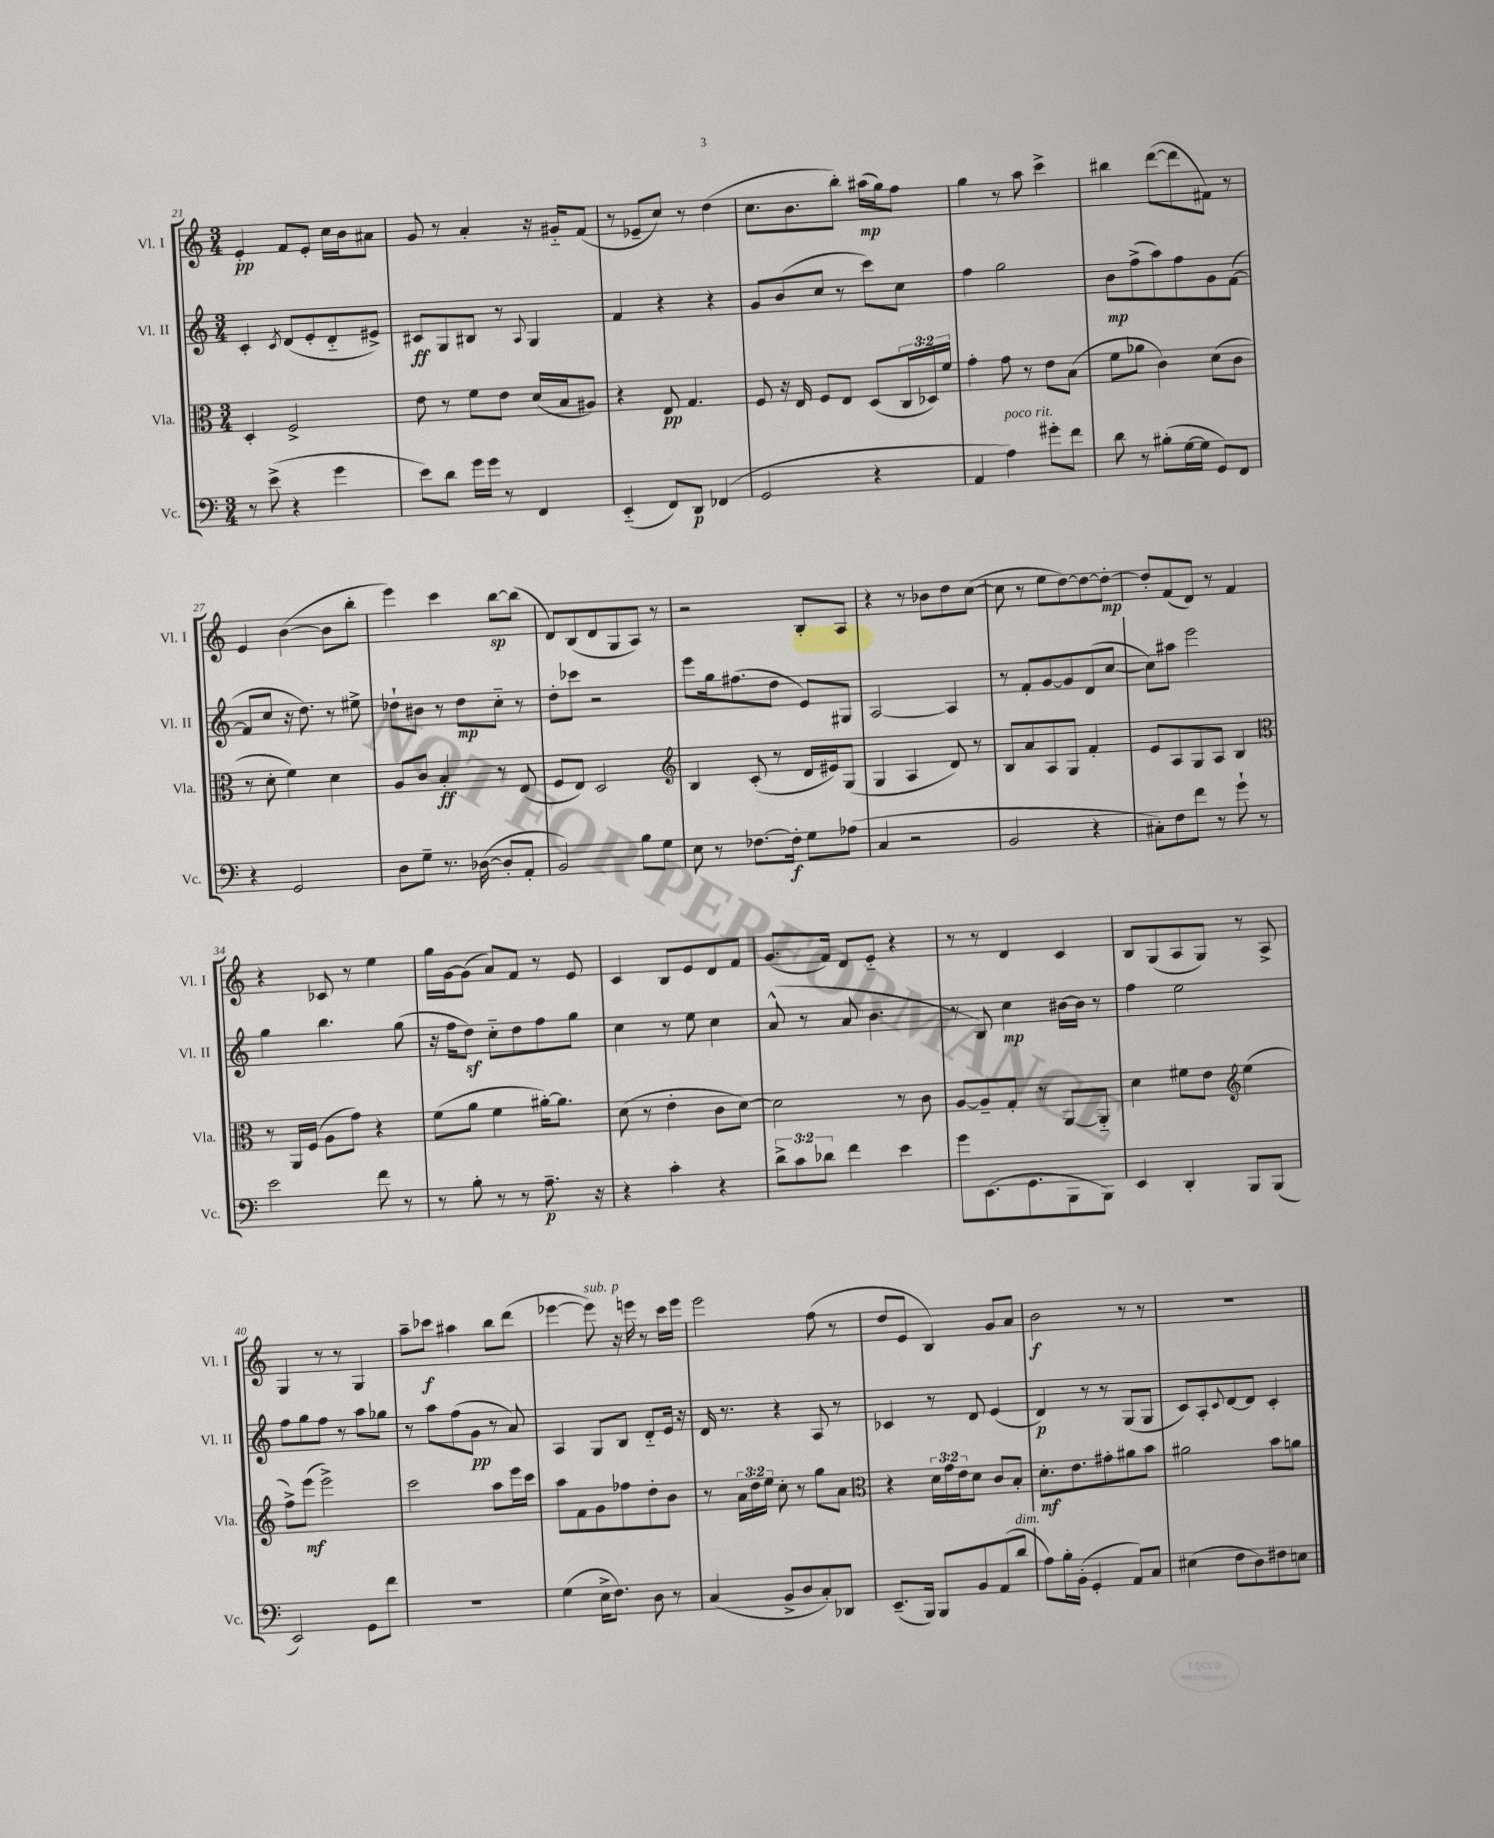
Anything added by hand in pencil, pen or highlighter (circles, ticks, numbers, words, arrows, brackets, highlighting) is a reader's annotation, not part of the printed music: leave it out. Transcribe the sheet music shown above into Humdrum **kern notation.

**kern	**kern	**kern	**kern
*staff4	*staff3	*staff2	*staff1
*clefF4	*clefC3	*clefG2	*clefG2
*k[]	*k[]	*k[]	*k[]
*M3/4	*M3/4	*M3/4	*M3/4
8r	4D'/	4c'/	4e'/
(8e^\	.	.	.
.	.	8qc/	.
4r	2F^/	(8d/L	8f/L
.	.	8e'/	8e'/J
4g\	.	8d'~/	16cc\LL
.	.	.	16b\J
.	.	8e#^/J)	8a#\J
=	=	=	=
8e\L)	8e\	8c#/L	8g/
8d\J	8r	8G/	8r
16g\LL	8f\L	8B#/J	4a'/
16g\JJ	.	.	.
8r	8e\J	8r	.
.	.	8qqA/	.
4FF/	(16d/LL	4G/	16r
.	16B/J	.	16g#'~/LK
.	8A#/J)	.	(8f/J
=	=	=	=
(4EE'~/	4r	4f/	8r
.	.	.	8e-~/L
8FF/L)	8E/	4r	8cc/J)
8DD/J	4.G/	.	8r
(4FF-/	.	4r	(4dd\
=	=	=	=
2GG/	8F/	8g/L	8.cc\L
.	16r	(8b/	.
.	16E/	.	8.b\
.	8F/L	8cc/J	.
.	8E/J	8r	8bb'\J)
4r	(8D/L	8ccc\L)	(16aa#\LL
.	.	.	16gg\J)
.	24C/L	8cc\J	8ff\J
.	24D-/)	.	.
.	24f/JJ	.	.
=	=	=	=
4AA/	4g'\	4ff\	4gg\
4A\)	8g\	2gg\	8r
.	8r	.	8aa\
8g#'\L	8e\L	.	4ccc^\
8f\J	(8B\J	.	.
=	=	=	=
8d\	8f\L	8b\L	4bb#\
8r	8a-\J	(8ff^\	.
(8B#'\L	4c\)	8aa\)	([8ddd\L
[16G\L	.	8ff\	8ddd\]
16G\]JJ	.	.	.
8GG/L)	(8d\L	8g\	8f#\J)
8FF/J	8c\J	([8f\J	8r
=	=	=	=
4r	8r	8f/]L	4e/
.	8d'\	8cc/J	.
2GG/	4f\)	16r	([4b\
.	.	8.dd\)	.
.	4d\	8r	8b\]L
.	.	8ee#^\	8bb'\J
=	=	=	=
8D\L	8A/L	8dd-`\L	4eee\)
8G~\J	8c/J	8b#\J	.
8.r	4B'/	8r	4ccc\
.	.	8dd-\L	.
([16D-\	.	.	.
8D-'/]L	8r	8cc'~\J	[8bb\L
8AA'/J	(8E/	8r	(8bb\]J
=	=	=	=
2BB/)	8F/L	8dd'\L	8d/L)
.	8E/J)	8ccc-\J	(8B/
.	2D/	2r	8d/
.	.	.	8G/
8B\L	.	.	8A/J)
8G\J	.	.	8r
=	=	=	=
*	*clefG2	*	*
8E\	4B/	8eee\L	2r
8r	.	16gg\k	.
.	.	(8.ff#\	.
[8.F-\L	(8c'/	.	.
.	8r	8dd\J	.
16F-'\]Jk	.	.	.
8G\L	16d/LL	8e/L)	8B'/L
.	16e#/J)	.	.
(8A-\J	(8G/J	8G#/J	8A/J
=	=	=	=
4C/	4G/	[2A/	4r
2r	4A/	.	8r
.	.	.	8b-\L
.	8d/)	4A/]	8dd\
.	8r	.	([8cc\J
=	=	=	=
2BB/	8B/L	8r	8cc\]
.	8a/	8f'/L	8r
.	8A/	[8g/	8ee\L
.	8G/J	8g/]	[8dd\)
4r	4f'/	(8d/	8dd\_
.	.	[8cc/J	8dd'\_J
=	=	=	=
8C#'\L)	8e/L	8cc\]L)	8dd'/]L
8F\	8A/	8aa#\J	(8f/
8f\J	8G/	2eee\	8d/J)
8r	8A/J	.	8r
8g`\	4B/	.	4f/
8r	.	.	.
=	=	=	=
*	*clefC3	*	*
2e\	8r	4gg\	4r
.	16AA/LL	.	.
.	(16F/JJ	.	.
.	8A\L	4.bb\	8c-/
.	8g\J)	.	8r
8f\	4r	.	4ee\
8r	.	(8gg\	.
=	=	=	=
8r	(8f\L	16r	16gg\LL
.	.	16ff\LK	[16g\J
8B'\	8a\J	8dd\J)	(8g\]J
8r	4f\	8cc'~\L	8a/L)
8r	.	8dd\	8f/J
8.A~\	[16a#'\LK)	8ff\	8r
.	8.a#\]J	.	.
.	.	8gg\J	8e/
16r	.	.	.
=	=	=	=
4r	(8d\	4cc\	4c/
.	8r	.	.
4c'\	4e'\	8r	8B/L
.	.	8ee\	8e/
4r	8c\L	4cc\	8d/
.	[8d\J)	.	8f/J
=	=	=	=
12d^\L	2d\]	(8a^^/	(8.g/L
12c\	.	.	.
.	.	8r	.
12d-\J	.	.	.
.	.	.	16f/Jk)
4f\	.	8a/	8d/L
.	.	4.b\	8e'~/J
4e\	8r	.	4r
.	8c\	.	.
=	=	=	=
8g\L	[8A/L	8r	8r
(8.EE\	8A~/]	8B/)	8r
.	8G'/J	4cc\	4d/
8.GG\	.	.	.
.	8r	.	.
8BBB\	[8AA/L	[16b#\LL	4c/
.	.	16b#\]JJ	.
8BBB\J)	8AA'~/]J	8r	.
=	=	=	=
4EE/	4d\	4ff\	8B/L
.	.	.	(8G/
4DD'/	8f#\L	2ee\	8A/
.	8e\J	.	8G/J)
*	*clefG2	*	*
8BBB/L	(4ee\	.	8r
(8BBB/J	.	.	8A^/
=	=	=	=
2EE/)	8ff^\L)	8ff\L	4G/
.	(8eee\J	8gg\	.
.	2eee^\)	8ff\J	8r
.	.	8r	8r
8GG\L	.	8aa\L	4G/
8f\J	.	8gg-\J	.
=	=	=	=
2.r	2ccc\	8r	8aa~\L
.	.	8aa\L	8ccc-\J
.	.	(8ff\	4aa#\
.	.	8g\J	.
.	8aa\L	8r	8bb\L
.	16eee\L	8a/)	(8ddd\J
.	16ccc\JJ	.	.
=	=	=	=
(4G\	8aa\L	4A/	[4eee-\
.	8f\	.	.
16E^\LK	8g\	8G/L	8eee-\])
8.F\J)	.	.	.
.	8ff-\	8B/J	16r
.	.	.	16eee\
8D\	8dd'\	8d'~/L	8r
8r	8b\J	16e/Jk	16ccc\LL
.	.	16r	16eee\JJ
=	=	=	=
(4C/	8r	16d/	2eee\
.	.	8.r	.
.	24a\LL	.	.
.	24dd\	.	.
.	24ee\JJ	.	.
8BB^/L	8cc'\	4r	.
8D/	8r	.	.
8C'/)	8gg\L	8A/	(8ff\
8DD-/J	8a\J	8r	8r
=	=	=	=
*	*clefC3	*	*
(8.EE~/L	4r	4c-/	8dd/L
.	.	.	8e/J
16BBB/Jk)	.	.	.
8BBB/L	24d\LL	8r	4B/)
.	24g\	.	.
.	24e\J	.	.
8BB/	8d\J	8d/	.
(8AA/	8c/L	(4e/	8g/L
8d/J	8B'/J	.	8a/J
=	=	=	=
8A\L)	8.d'\L	4d/)	2b\
16B'\L	.	.	.
(16BB'\JJ	8.e\	.	.
4GG'/	.	8r	.
.	8g#'\	8r	.
8AA/L)	8a#\	(8G/L	8r
8C/J	8b\J	8G/J	8r
=	=	=	=
(4E#\	2a#\	8c/L)	2.r
.	.	8A'/	.
.	.	8qqc/	.
8F\L	.	[8d/	.
8D\)	.	8d/]J	.
8F#\	8b\L	4c'/	.
8E\J	8a\J	.	.
==	==	==	==
*-	*-	*-	*-
